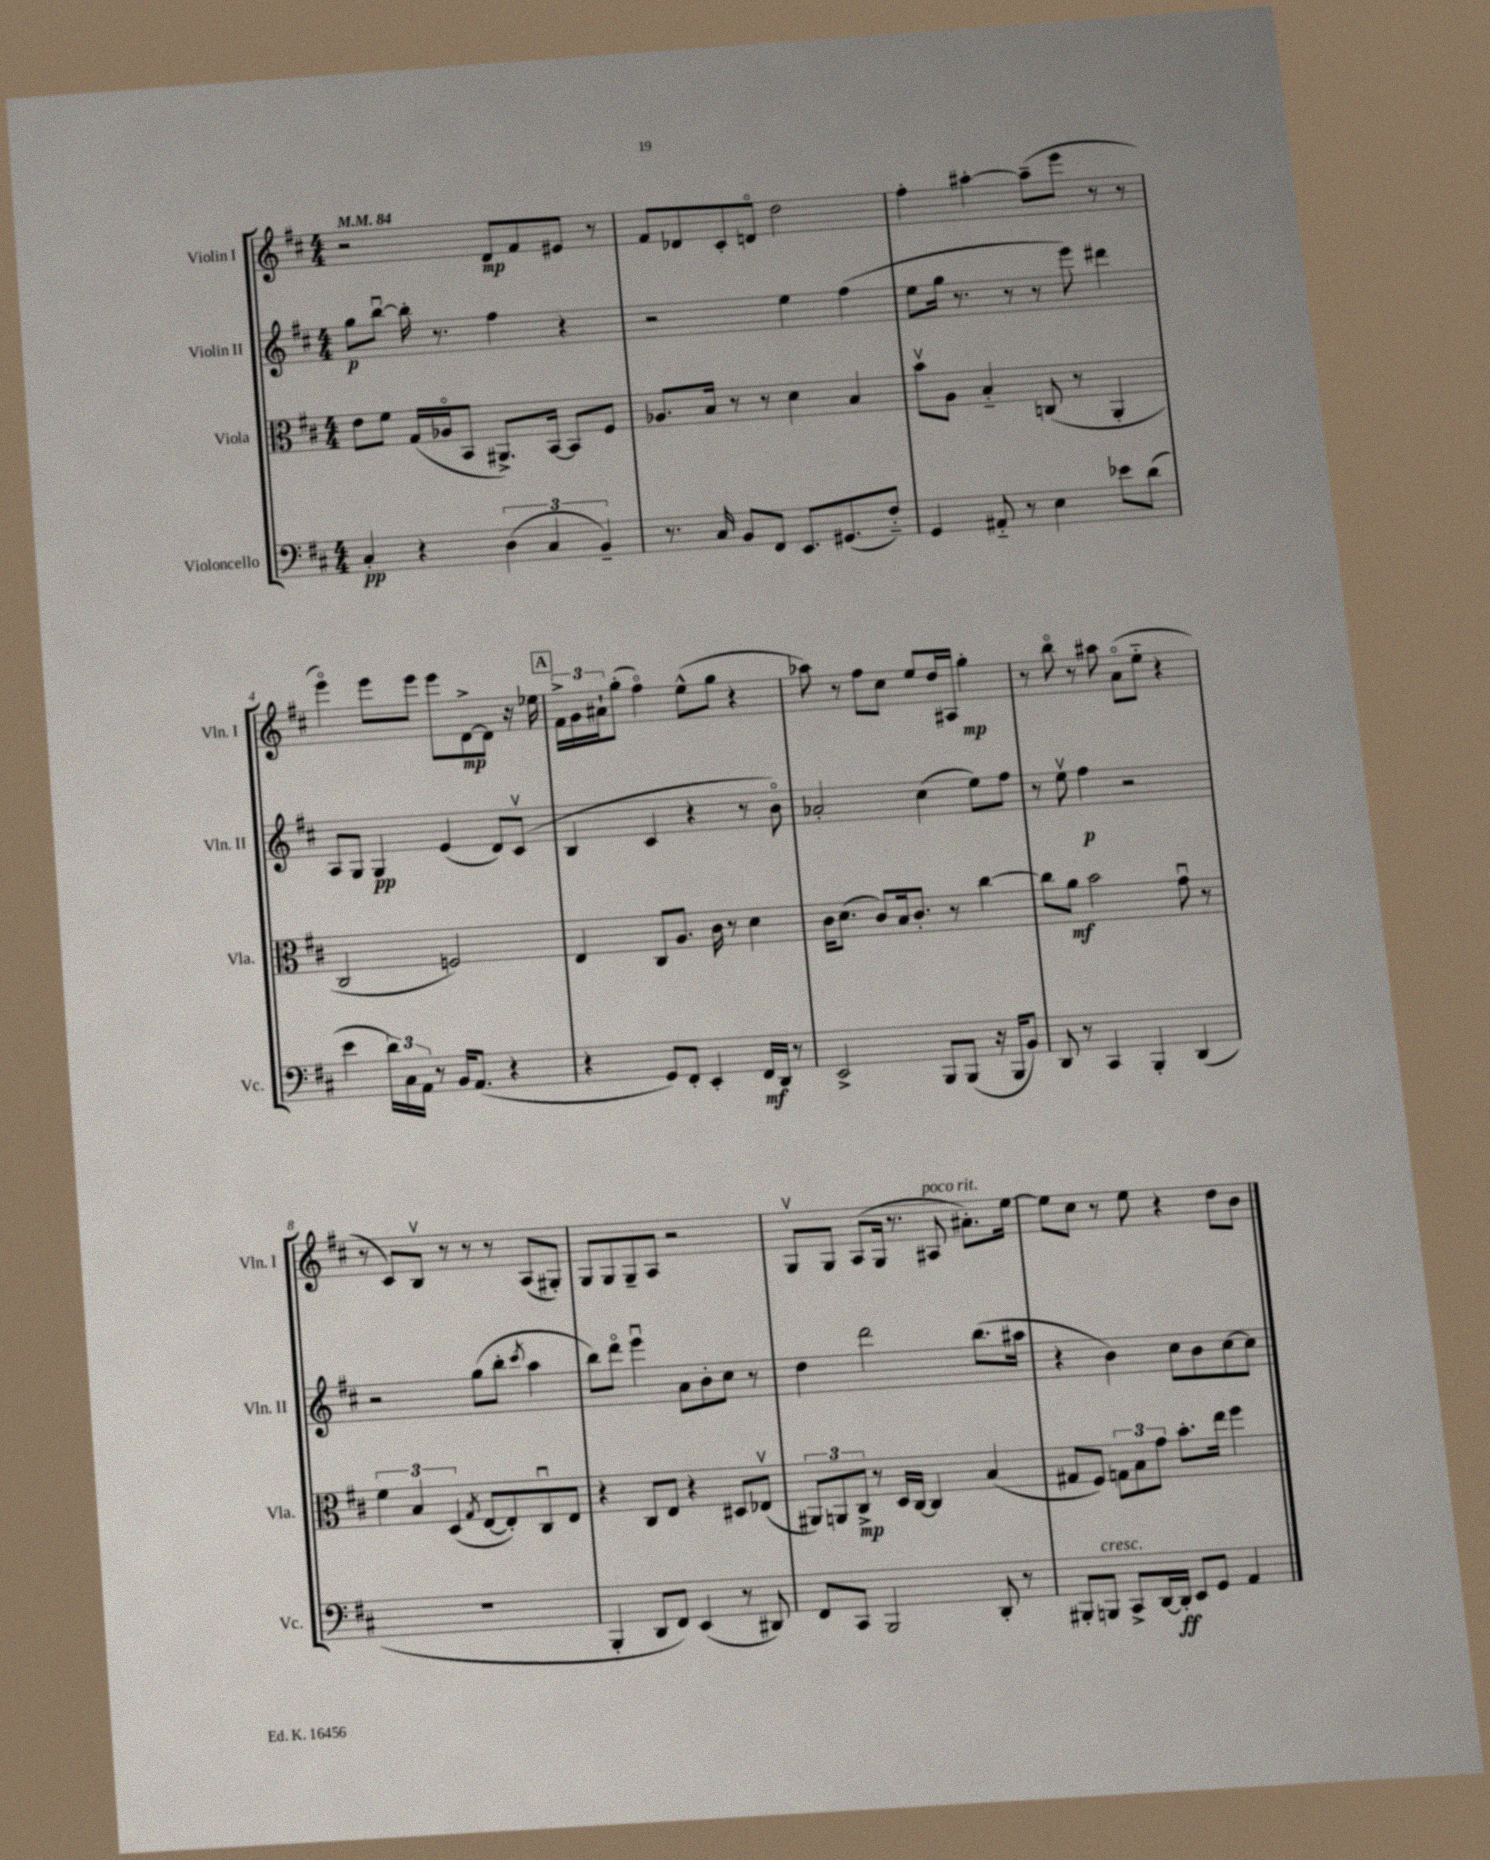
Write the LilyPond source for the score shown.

<<
\new StaffGroup <<
\new Staff = "s0" \with { instrumentName = "Violin I" shortInstrumentName = "Vln. I" } {
    \clef treble \key d \major \numericTimeSignature \time 4/4 \tempo 4 = 84
    r2 d'8\mp fis'8 eis'8 r8 |
    fis'8 des'8 cis'8-. d'8\flageolet d''2 |
    fis''4-. ais''4~-. ais''8--( e'''8 r8 r8 |
    e'''4\flageolet) e'''8 e'''8 e'''8 d'8~->\mp d'8 r16 ees''16 |
    \mark \markup { \box "A" } \tuplet 3/2 { fis'16-> g'16 ais'16-! } g''8-.( fis''4\flageolet) e''8-^( g''8 r4 |
    aes''8) r8 fis''8 cis''8 e''8 d''16 ais16 g''4-.\mp |
    r8 b''8\flageolet r8 ais''8 a'8\flageolet( e''8-_ r4 |
    r8 cis'8) b8\upbow r8 r8 r8 a8( gis8-.) |
    g8 g8 g8-- a8 r2 |
    g8\upbow g8 a8( g16 r8. ais8^\markup { \italic "poco rit." } ais'8.-.) e''16~ |
    e''8 cis''8 r8 e''8 r4 d''8 b'8 \bar "|." |
}
\new Staff = "s1" \with { instrumentName = "Violin II" shortInstrumentName = "Vln. II" } {
    \clef treble \key d \major \numericTimeSignature \time 4/4
    g''8\p b''8~\downbow b''16-. r8. fis''4 r4 |
    r2 e''4 fis''4( |
    e''8 g''16 r8. r8 r8 e'''8) dis'''4 |
    a8 g8 g4\pp e'4( d'8) cis'8\upbow( |
    \mark \markup { \box "A" } b4 cis'4 r4 r8 b'8\flageolet) |
    aes'2-. cis''4( e''8) fis''8 |
    r8 e''8\upbow fis''4\p r2 |
    r2 g''8( b''8-. \acciaccatura { cis'''8 } a''4 |
    b''8) d'''8\flageolet e'''4\downbow a'8 b'8-. cis''8 r8 |
    d''4 d'''2 b''8.( ais''16 |
    r4 b'4) cis''8 b'8 cis''8~ cis''8 \bar "|." |
}
\new Staff = "s2" \with { instrumentName = "Viola" shortInstrumentName = "Vla." } {
    \clef alto \key d \major \numericTimeSignature \time 4/4
    e'8 fis'8 g16( aes16\flageolet b,8 ais,8.->) b,16~ b,8 fis8 |
    aes8. b16 r8 r8 d'4 b4 |
    b'8\upbow a8 b4-_ c8( r8 a,4-. |
    cis2 f2) |
    \mark \markup { \box "A" } e4 cis8 a8. cis'16 r8 d'4 |
    cis'16 d'8.( cis'8) b16 cis'8.-. r8 cis''4~ |
    cis''8 a'8\mf b'2 g'8\downbow r8 |
    \tuplet 3/2 { fis'4 b4 d4( } \acciaccatura { g8 } e8~ e8-.) cis8\downbow e8 |
    r4 cis8 e8 r4 dis8 ees8\upbow( |
    \tuplet 3/2 { ais,8) a,8 cis8->\mp } r8 d16 cis16~ cis4 b4( |
    gis8 fis8) \tuplet 3/2 { g8 b8 g'8 } b'8.-. e''16 fis''4 \bar "|." |
}
\new Staff = "s3" \with { instrumentName = "Violoncello" shortInstrumentName = "Vc." } {
    \clef bass \key d \major \numericTimeSignature \time 4/4
    cis4-.\pp r4 \tuplet 3/2 { d4( cis4 b,4--) } |
    r8. cis16 b,8 fis,8 e,8. gis,8.( fis8-_) |
    g,4 ais,8-_ r8 e4 ees'8 d'8( |
    e'4 \tuplet 3/2 { d'16) cis16 a,16 } r8 b,16 a,8.( r4 |
    \mark \markup { \box "A" } r4 g,8) fis,8-. e,4-. fis,16\mf d,16 r8 |
    e,2-> b,,8 b,,8( r16 b,,16 b,8) |
    d,8 r8 cis,4 b,,4-. d,4( |
    R1 |
    b,,4-. d,8 fis,8) e,4( r8 dis,8) |
    fis,8 cis,8 b,,2 d,8-. r8 |
    bis,,8-. b,,8^\markup { \italic "cresc." } cis,8-> d,16~ d,16-.\ff e,8 g,8 a,4 \bar "|." |
}
>>
>>
